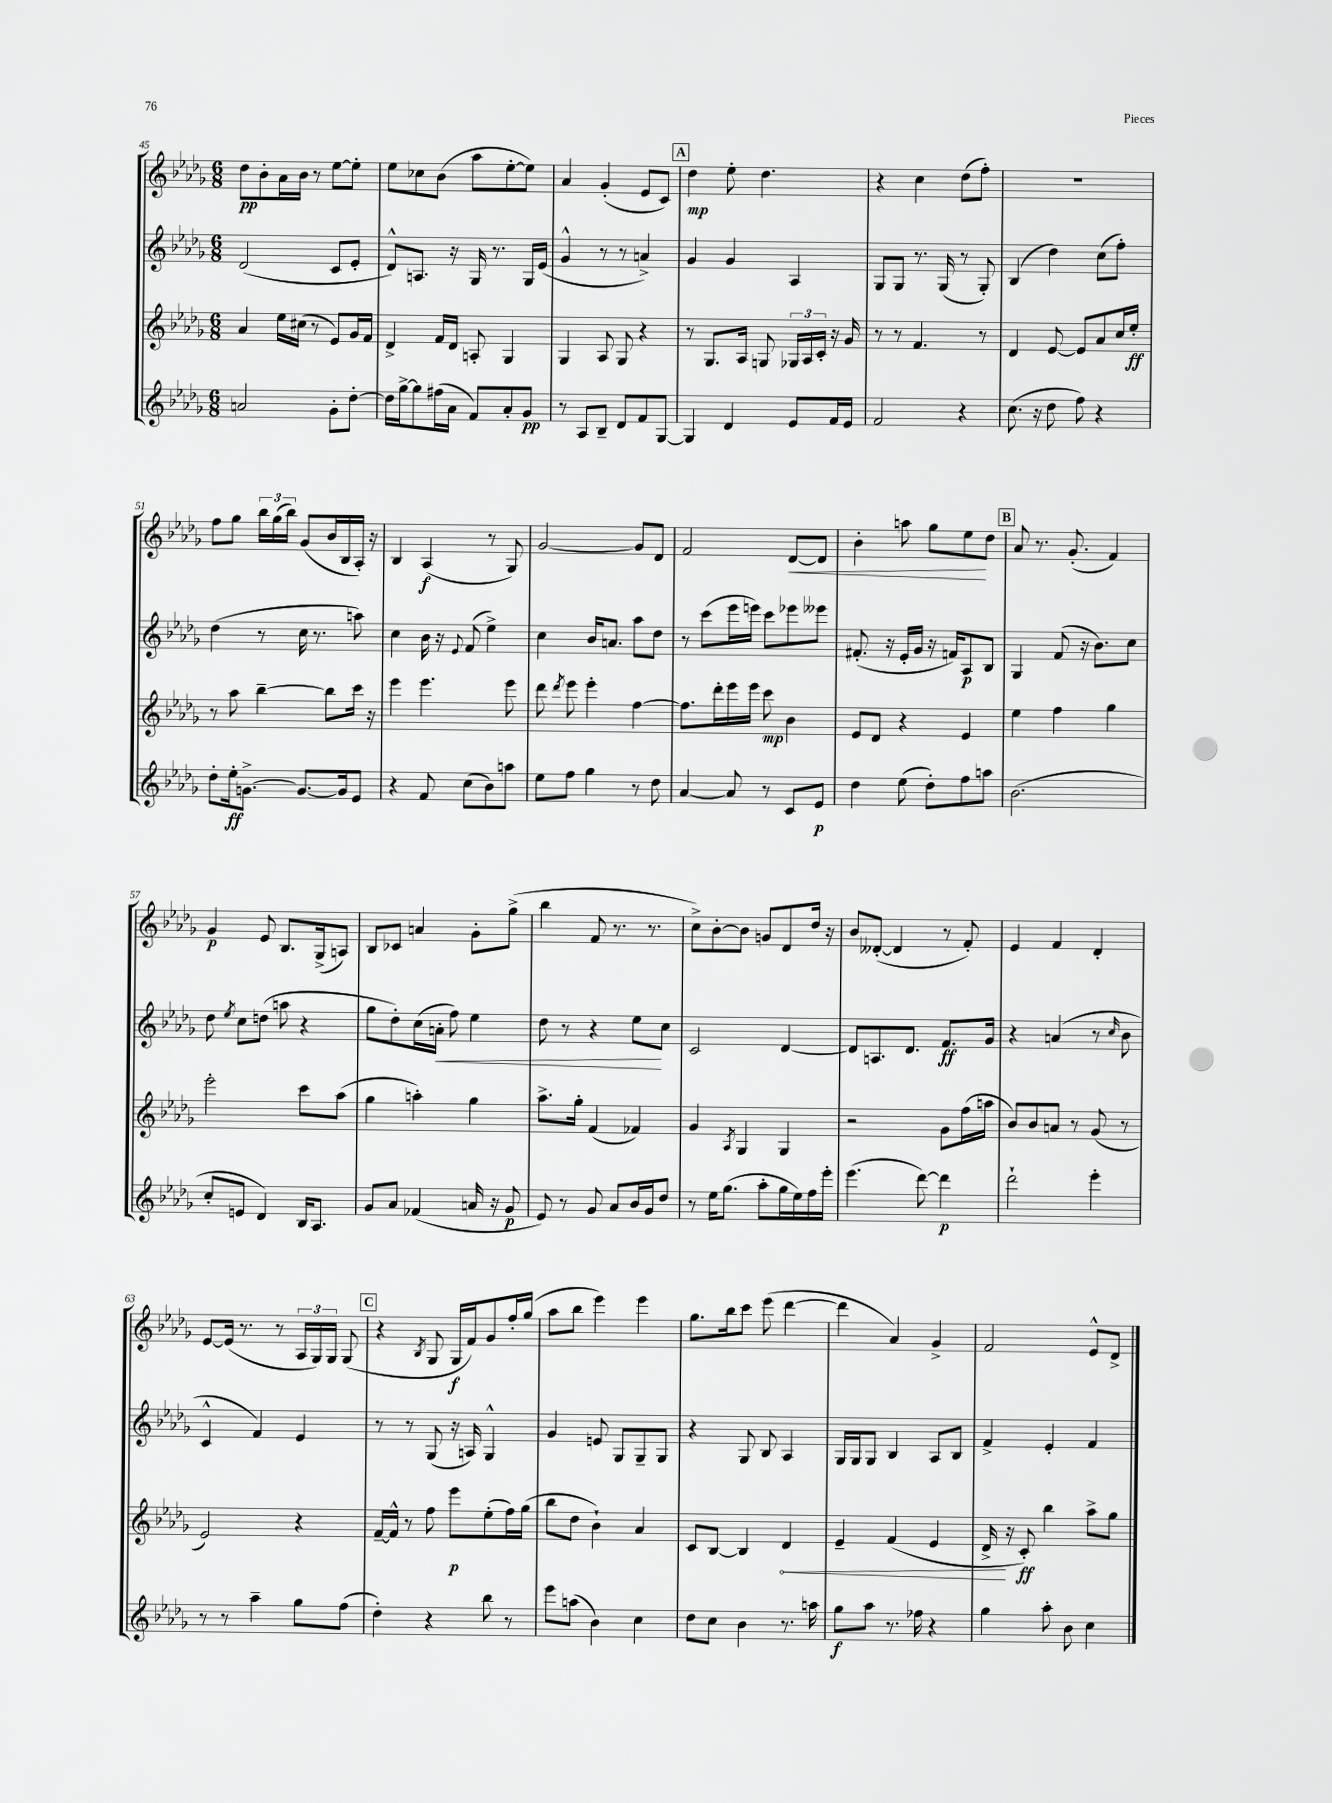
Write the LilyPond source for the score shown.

<<
\new StaffGroup <<
\new Staff = "s0" {
    \clef treble \key des \major \numericTimeSignature \time 6/8
    \autoBeamOff des''8[\pp bes'8-. aes'16 bes'16] r8 ees''8[~ ees''8]-. |
    ees''8[ ces''8 bes'8]( aes''8[ ees''8~-. ees''8]) |
    aes'4 ges'4-.( ees'8[ c'8]) |
    \mark \markup { \box "A" } des''4\mp ees''8-. des''4. |
    r4 c''4 des''8[( f''8]-.) |
    R2. |
    f''8[ ges''8] \tuplet 3/2 { bes''16[ ges''16( bes''16]) } ges'8[( bes'16 bes16 aes16]-.) r16 |
    bes4 aes4\f( r8 ges8) |
    ges'2~ ges'8[ des'8] |
    f'2 des'8[~\< des'8] |
    bes'4-. a''8 ges''8[ ees''8\! des''8] |
    \mark \markup { \box "B" } aes'8 r8. ges'8.-.( f'4) |
    ges'4\p ees'8 bes8.[ ges16->( a8]) |
    bes8[ ces'8] a'4 ges'8[-. ges''8]->( |
    bes''4 f'8 r8. r8. |
    c''8[->) bes'8~-. bes'8] g'8[ des'8 des''16] r16 |
    bes'8[ deses'8]~-.( deses'4 r8 f'8-.) |
    ees'4 f'4 des'4-. |
    ees'8[~ ees'16]( r8. r8 \tuplet 3/2 { aes16[ ges16) ges16] } ges8( |
    \mark \markup { \box "C" } r4 \acciaccatura { bes8 } ges8 ges16[\f f'16) ges'8 f''16-. ges''16]( |
    aes''8[ bes''8] ees'''4) ees'''4 |
    ges''8.[ bes''16 c'''8] ees'''8( des'''4~ |
    des'''4 aes'4) ges'4-> |
    f'2 ees'8[-^ des'8]-> \bar "|." |
}
\new Staff = "s1" {
    \clef treble \key des \major \numericTimeSignature \time 6/8
    \autoBeamOff des'2( c'8[ ees'8]-. |
    des'8[-^) a8.] r16 ges16 r8. ges16[ ees'16]( |
    ges'4-^ r8 r8 a'4->) |
    \mark \markup { \box "A" } ges'4 ges'4 aes4 |
    ges8[ ges8] r8. ges16( r8 ges8-.) |
    bes4( des''4) c''8[( f''8]-.) |
    des''4( r8 c''16 r8. a''8) |
    c''4 bes'16 r16 \appoggiatura { ees'8 } f'8( ees''4->) |
    c''4 bes'16[ a'8.] aes''8[ des''8] |
    r8 c'''8[( ees'''16 e'''16]) c'''8[ ees'''8 eeses'''8] |
    fis'8.-.( r16 ees'16[-. ges'16] r16 f'16[) aes8\p bes8] |
    \mark \markup { \box "B" } ges4 f'8( r16 bes'8.[) c''8] |
    des''8 \acciaccatura { ees''8 } c''8[ d''8]( a''8 r4 |
    ges''8[ des''8-.) c''16( a'16]-.\< f''8) ees''4 |
    des''8 r8 r4 ees''8[\! c''8] |
    c'2 des'4~ |
    des'8[ a8. des'8.] f'8.[\ff ges'16] |
    r4 a'4( r8 \grace { c''16 } bes'8 |
    c'4-^ f'4) ees'4 |
    \mark \markup { \box "C" } r8 r8 ges8( r16 a16) ges4-^ |
    ges'4 e'8 ges8[ ges8-- ges8] |
    r4 ges8 bes8 aes4 |
    ges16[ ges16 ges8] bes4 aes8[ bes8] |
    f'4-> ees'4-. f'4 \bar "|." |
}
\new Staff = "s2" {
    \clef treble \key des \major \numericTimeSignature \time 6/8
    \autoBeamOff aes'4 ees''16[ cis''16]( r8 ees'8[) ges'16 f'16] |
    des'4-> f'16[ des'16] a8-. ges4 |
    ges4 aes8 ges8 r4 |
    \mark \markup { \box "A" } r8 ges8.[ aes16] g8 \tuplet 3/2 { ges16[ aes16 c'16]-. } r16 ges'16 |
    r8 r8 f'4. r8 |
    des'4 ees'8~ ees'8[ aes'8 c''16 ees''16]-.\ff |
    r8 aes''8 bes''4~-- bes''8[ c'''16] r16 |
    ees'''4 ees'''4. ees'''8 |
    des'''8 \acciaccatura { des'''8 } ees'''8 ees'''4-. f''4~ |
    f''8.[ des'''16-. ees'''16 ees'''16] c'''8\mp bes'4 |
    ees'8[ des'8] r4 ees'4 |
    \mark \markup { \box "B" } ees''4 f''4 ges''4 |
    ees'''2-. c'''8[ aes''8]( |
    ges''4 a''4-.) ges''4 |
    aes''8.[-> ges''16]-. f'4( fes'4) |
    ges'4 \acciaccatura { aes8 } ges4 ges4 |
    r2 ges'8[ f''16( a''16] |
    bes'8[) bes'8 a'8] r8 ges'8( r8 |
    ees'2) r4 |
    \mark \markup { \box "C" } f'16[~-- f'16]-^ r8 f''8 ees'''8[\p ees''8-.( f''16) ges''16]( |
    bes''8[ des''8] bes'4-!) aes'4 |
    c'8[ bes8]~ bes4 \once \override Hairpin.circled-tip = ##t des'4\< |
    ees'4-- f'4( ees'4 |
    des'16->\! r16 c'8-.\ff) bes''4 aes''8[-> ges''8] \bar "|." |
}
\new Staff = "s3" {
    \clef treble \key des \major \numericTimeSignature \time 6/8
    \autoBeamOff a'2 ges'8[-. des''8]~-. |
    des''16[ ges''16~-> ges''8 fis''16( aes'16] f'8[) aes'8-. ges'8]\pp |
    r8 aes8[ bes8]-- des'8[ f'8 ges8]~ |
    \mark \markup { \box "A" } ges4 des'4 ees'8[ f'16 ees'16] |
    f'2 r4 |
    c''8.( r16 des''8 f''8) r4 |
    des''8[-. ees''16-.\ff g'8.]~-> g'8.[~ g'16 ees'8] |
    r4 f'8 c''8[( bes'8) a''8] |
    ees''8[ f''8] ges''4 r8 des''8 |
    aes'4~ aes'8 r8 c'8[ ees'8]\p |
    des''4 ees''8( des''8[-.) f''8 a''8] |
    \mark \markup { \box "B" } bes'2.( |
    c''8[-. e'8] des'4) bes16[ aes8.] |
    ges'8[ aes'8] fes'4( a'16 r16 ges'8\p |
    ees'8) r8 ges'8 aes'8[ bes'16 ges'16 des''8] |
    r8 ees''16[ ges''8.]( aes''8[-. ges''16 ees''16) f''16 ees'''16]-. |
    ees'''4.( des'''8~) des'''4\p |
    des'''2-! ees'''4-. |
    r8 r8 aes''4-- ges''8[ f''8]( |
    \mark \markup { \box "C" } des''4-.) r4 bes''8 r8 |
    ees'''8[ a''8]( bes'4) c''4 |
    des''8[ c''8] bes'4 r8. a''16 |
    ges''8[\f aes''8] r8. fes''16 r4 |
    ges''4 aes''8-. bes'8 c''4 \bar "|." |
}
>>
>>
\layout { \context { \Score currentBarNumber = #45 } }
